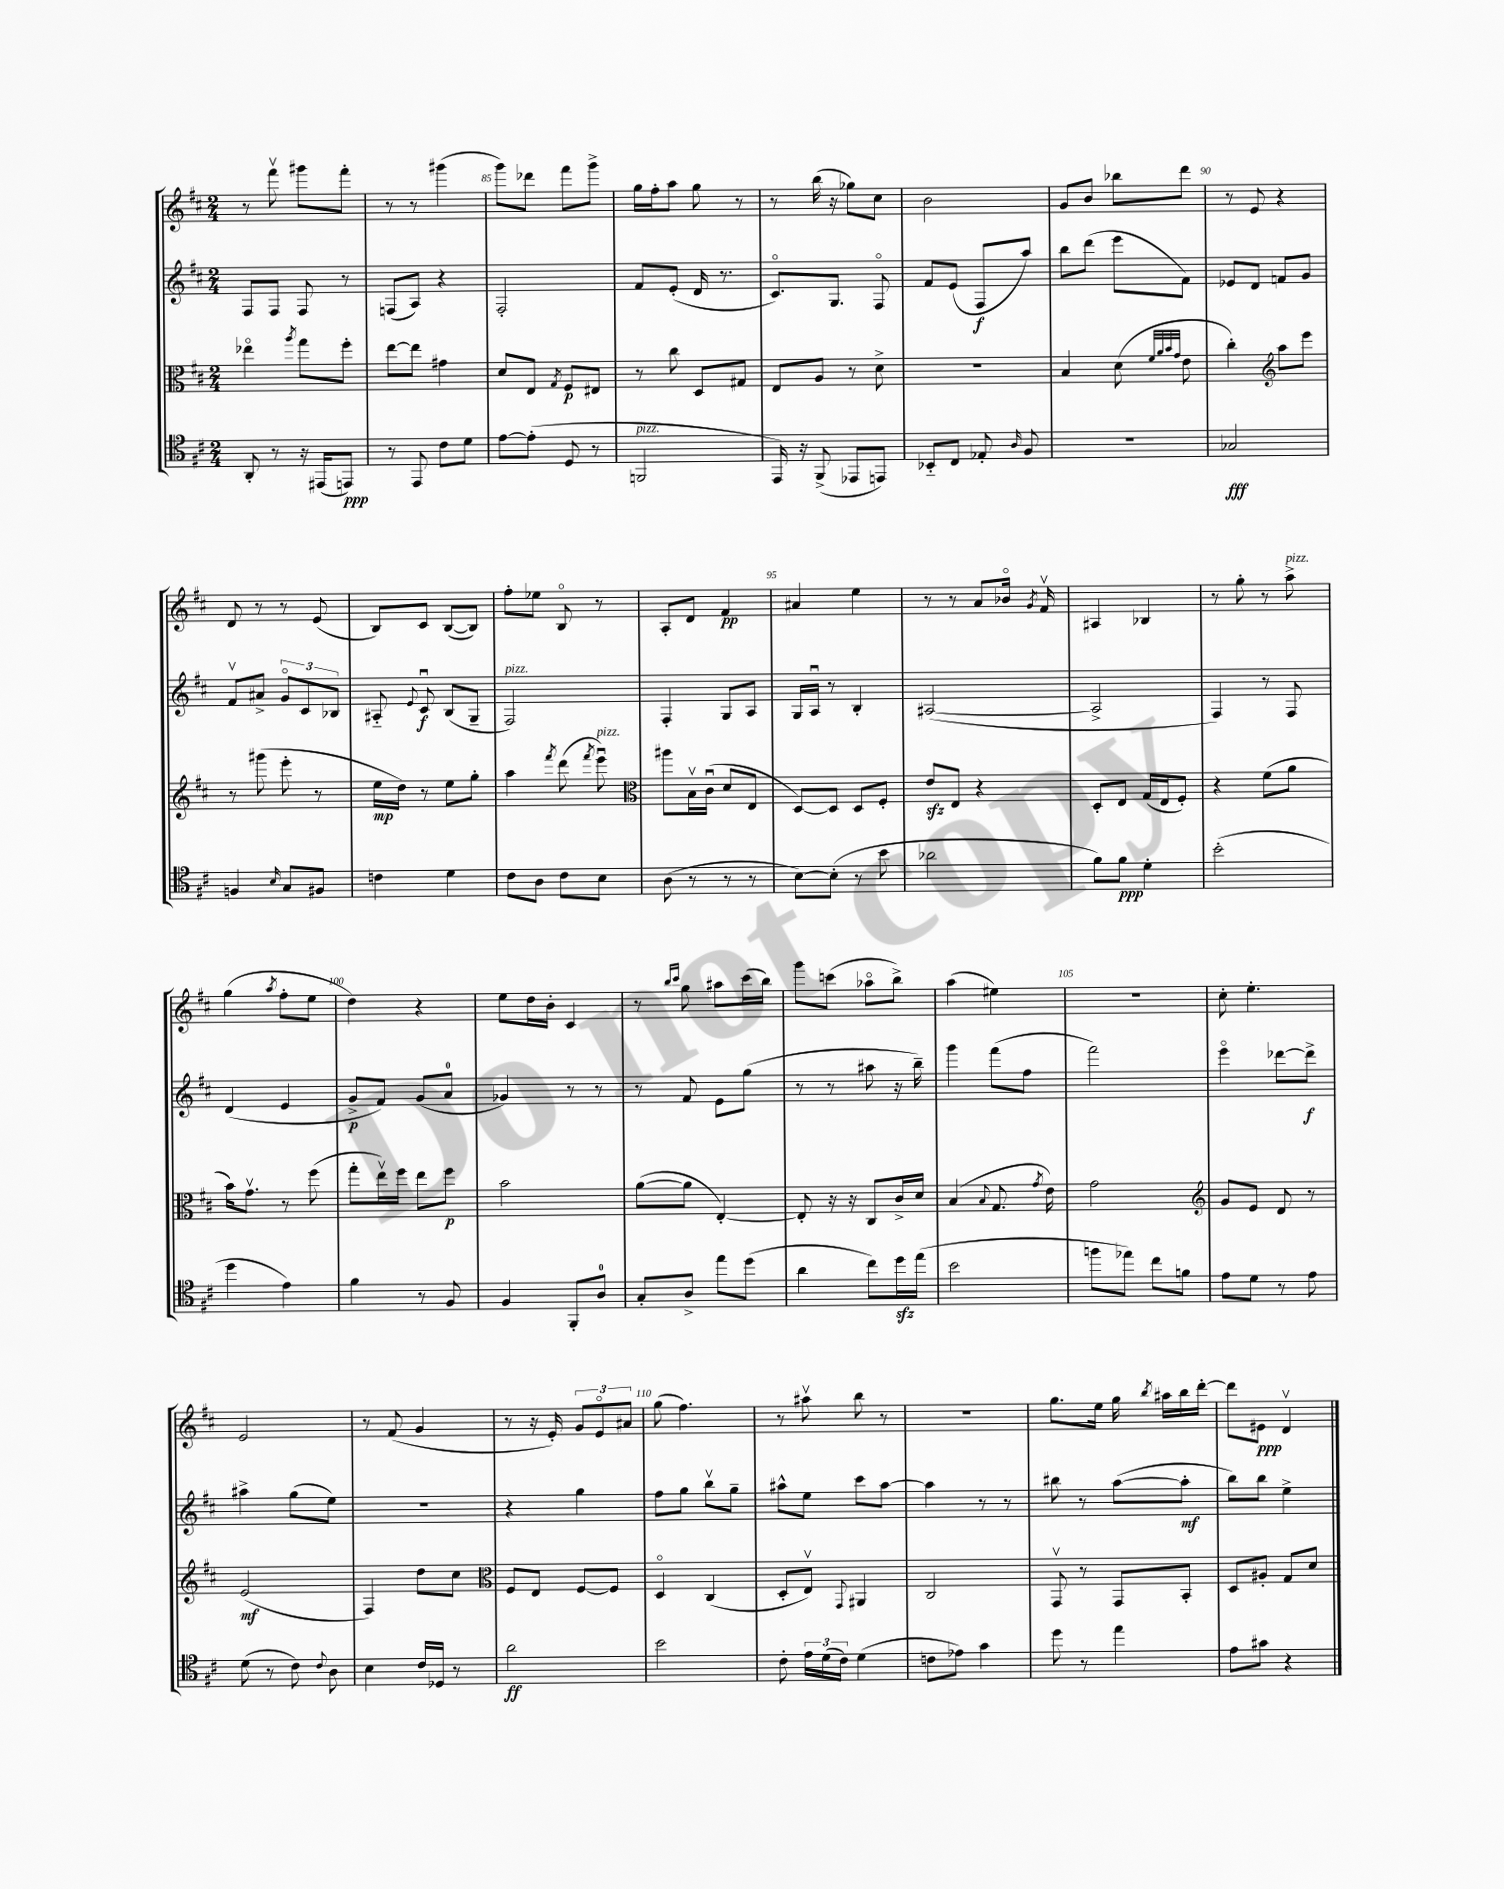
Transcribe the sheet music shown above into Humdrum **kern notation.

**kern	**dynam	**kern	**dynam	**kern	**dynam	**kern	**dynam
*part4	*part4	*part3	*part3	*part2	*part2	*part1	*part1
*staff4	*staff4	*staff3	*staff3	*staff2	*staff2	*staff1	*staff1
*clefC4	*	*clefC3	*	*clefG2	*	*clefG2	*
*k[f#c#]	*	*k[f#c#]	*	*k[f#c#]	*	*k[f#c#]	*
*M2/4	*	*M2/4	*	*M2/4	*	*M2/4	*
=83	=83	=83	=83	=83	=83	=83	=83
8AA'/	.	4ee-X\	.	8F#/L	.	8r	.
8r	.	.	.	8F#/J	.	8fff#v\	.
.	.	8qaa/	.	.	.	.	.
16r	.	8gg\L	.	8F#/	.	8ggg#X\L	.
(16EE#X/KL	.	.	.	.	.	.	.
8EEn/J)	ppp	8ff#'\J	.	8r	.	8fff#'\J	.
=84	=84	=84	=84	=84	=84	=84	=84
8r	.	[8ee\L	.	(8Fn/L	.	8r	.
8EE/	.	8ee\J]	.	8A/J)	.	8r	.
8c#\L	.	4g#X\	.	4r	.	(4ggg#X\	.
8d\J	.	.	.	.	.	.	.
=85	=85	=85	=85	=85	=85	=85	=85
[8e\L	.	8d/L	.	2F#'/	.	8ggg\L)	.
(8e'\J]	.	8E/J	.	.	.	8ddd-X\J	.
.	.	8qG/	.	.	.	.	.
8D/	.	8F#/L	p	.	.	8fff#\L	.
8r	.	8E#X/J	.	.	.	8ggg^\J	.
=86	=86	=86	=86	=86	=86	=86	=86
!LO:TX:a:i:t=pizz.	!	!	!	!	!	!	!
2FFn/	.	8r	.	8f#/L	.	16gg\LL	.
.	.	.	.	.	.	16ff#'\J	.
.	.	8cc#\	.	(8e'/J	.	8aa\J	.
.	.	8D/L	.	16d/	.	8gg\	.
.	.	.	.	8.r	.	.	.
.	.	8G#X/J	.	.	.	8r	.
=87	=87	=87	=87	=87	=87	=87	=87
16EE/)	.	8E/L	.	8.c#/L)	.	8r	.
16r	.	.	.	.	.	.	.
(8FF#^/	.	8A/J	.	.	.	(16bb\	.
.	.	.	.	8.G/J	.	16r	.
8EE-X/L	.	8r	.	.	.	8gg-X\L)	.
8EEn/J)	.	8d^\	.	8F#/	.	8cc#\J	.
=88	=88	=88	=88	=88	=88	=88	=88
8BB-X/L	.	2r	.	8f#/L	.	2b\	.
8C#/J	.	.	.	(8e/J	.	.	.
8E-X'/	.	.	.	8F#/L	f	.	.
16qqA/	.	.	.	.	.	.	.
8F#/	.	.	.	8aa/J)	.	.	.
=89	=89	=89	=89	=89	=89	=89	=89
2r	.	4B/	.	8bb\L	.	8g/L	.
.	.	.	.	(8ddd\J	.	8b/J	.
.	.	(8d\	.	8eee\L	.	8bb-X\L	.
.	.	32qqf#/LLL	.	.	.	.	.
.	.	32qqa/	.	.	.	.	.
.	.	32qqb/	.	.	.	.	.
.	.	32qqg/JJJ	.	.	.	.	.
.	.	8e\	.	8f#\J)	.	8ddd\J	.
=90	=90	=90	=90	=90	=90	=90	=90
2G-X/	fff	4cc#'\)	.	8e-X/L	.	8r	.
.	.	.	.	8d/J	.	8e/	.
*	*	*clefG2	*	*	*	*	*
.	.	8aa\L	.	8fn/L	.	4r	.
.	.	8eee\J	.	8g/J	.	.	.
!!LO:LB:g=z
=91	=91	=91	=91	=91	=91	=91	=91
4Fn/	.	8r	.	8f#v/L	.	8d/	.
.	.	(8ggg#X\	.	8a#X^/J	.	8r	.
16qqB/	.	.	.	.	.	.	.
8G/L	.	8eee'\	.	12g/L	.	8r	.
.	.	.	.	12c#/	.	.	.
8F#X/J	.	8r	.	.	.	(8e/	.
.	.	.	.	12B-X/J	.	.	.
=92	=92	=92	=92	=92	=92	=92	=92
4cn\	.	16ee\LL	mp	8A#X/	.	8B/L)	.
.	.	16dd\JJ)	.	.	.	.	.
.	.	.	.	8qqe/	.	.	.
.	.	8r	.	8c#u/	f	8c#/J	.
4d\	.	8ee\L	.	(8B/L	.	([8B/L	.
.	.	8gg'\J	.	8G~/J	.	8B/J])	.
=93	=93	=93	=93	=93	=93	=93	=93
!	!	!	!	!LO:TX:a:i:t=pizz.	!	!	!
8c#\L	.	4aa\	.	2F#/)	.	8ff#'\L	.
8A\J	.	.	.	.	.	8ee-X\J	.
.	.	8qfff#/	.	.	.	.	.
8c#\L	.	(8ddd\	.	.	.	8B/	.
.	.	8qfff#/	.	.	.	.	.
!	!	!LO:TX:a:i:t=pizz.	!	!	!	!	!
8B\J	.	8eeeu\)	.	.	.	8r	.
=94	=94	=94	=94	=94	=94	=94	=94
*	*	*clefC3	*	*	*	*	*
(8A\	.	8aa#X\L	.	4F#'/	.	8A'/L	.
8r	.	16Bv\L	.	.	.	8d/J	.
.	.	(16c#u\JJ	.	.	.	.	.
8r	.	8d/L	.	8G/L	.	4f#/	pp
8r	.	8E/J	.	8A/J	.	.	.
=95	=95	=95	=95	=95	=95	=95	=95
[8B\L)	.	[8D/L)	.	16G/LL	.	4a#X/	.
.	.	.	.	16Au/JJ	.	.	.
(8B'\J]	.	8D/J]	.	8r	.	.	.
8r	.	8D/L	.	4B'/	.	4ee\	.
8b\	.	8F#'/J	.	.	.	.	.
=96	=96	=96	=96	=96	=96	=96	=96
2a-X\	.	8ezz/L	.	([2A#X/	.	8r	.
.	.	8E/J	.	.	.	8r	.
.	.	4r	.	.	.	8a/L	.
.	.	.	.	.	.	16b-X/Jk	.
.	.	.	.	.	.	8qg/	.
.	.	.	.	.	.	16f#v/	.
=97	=97	=97	=97	=97	=97	=97	=97
8f#\L)	.	8D'/L	.	2A#^/]	.	4A#X/	.
8f#\J	ppp	8E/J	.	.	.	.	.
4d'\	.	(16G/LL	.	.	.	4B-X/	.
.	.	16E/J	.	.	.	.	.
.	.	8F#'/J)	.	.	.	.	.
=98	=98	=98	=98	=98	=98	=98	=98
(2b'\	.	4r	.	4F#/)	.	8r	.
.	.	.	.	.	.	8gg'\	.
.	.	(8f#\L	.	8r	.	8r	.
!	!	!	!	!	!	!LO:TX:a:i:t=pizz.	!
.	.	8a\J	.	8F#/	.	8aa^\	.
!!LO:LB:g=z
=99	=99	=99	=99	=99	=99	=99	=99
4dd\	.	16b\KL)	.	(4d/	.	(4gg\	.
.	.	8.gv\J	.	.	.	.	.
.	.	.	.	.	.	8qaa/	.
4e\)	.	8r	.	4e/	.	8ff#'\L	.
.	.	(8ff#\	.	.	.	8ee\J	.
=100	=100	=100	=100	=100	=100	=100	=100
4f#\	.	8gg'\L	.	8g^/L	p	4dd\)	.
.	.	16eev\L)	.	8f#/J)	.	.	.
.	.	16ff#\JJ	.	.	.	.	.
8r	.	8ee\L	.	(8g/L	.	4r	.
8F#/	.	8ff#\J	p	8a/J	.	.	.
=101	=101	=101	=101	=101	=101	=101	=101
4F#/	.	2b\	.	4g-X/)	.	8ee\L	.
.	.	.	.	.	.	16dd\L	.
.	.	.	.	.	.	16b'\JJ	.
8FF#'/L	.	.	.	8r	.	4c#/	.
8A/J	.	.	.	8r	.	.	.
=102	=102	=102	=102	=102	=102	=102	=102
8G'/L	.	([8a\L	.	8r	.	8r	.
.	.	.	.	.	.	16qqbb/LL	.
.	.	.	.	.	.	16qqccc#/JJ	.
8A^/J	.	8a\J]	.	8f#/	.	8gg\	.
8ee\L	.	[4E'/)	.	8e\L	.	8aa#X\L	.
(8dd\J	.	.	.	(8gg\J	.	(16ccc#\L	.
.	.	.	.	.	.	16bb\JJ)	.
=103	=103	=103	=103	=103	=103	=103	=103
4a\	.	8E'/]	.	8r	.	8ggg\L	.
.	.	16r	.	8r	.	(8cccn\J	.
.	.	16r	.	.	.	.	.
8cc#\L)	.	8C#/L	.	8aa#X\	.	8aa-X\L	.
16ddzz\L	.	16c#^/L	.	16r	.	8bb^\J)	.
(16ee\JJ	.	16d/JJ	.	16bb~\)	.	.	.
=104	=104	=104	=104	=104	=104	=104	=104
2b\	.	(4B/	.	4ggg\	.	(4aa\	.
.	.	8qqB/	.	.	.	.	.
.	.	8.G/	.	(8fff#\L	.	4ee#X\)	.
.	.	.	.	8ff#\J	.	.	.
.	.	8qg/	.	.	.	.	.
.	.	16e\)	.	.	.	.	.
=105	=105	=105	=105	=105	=105	=105	=105
8ffn\L	.	2g\	.	2fff#\)	.	2r	.
8ee-X\J)	.	.	.	.	.	.	.
8cc#\L	.	.	.	.	.	.	.
8fn\J	.	.	.	.	.	.	.
=106	=106	=106	=106	=106	=106	=106	=106
*	*	*clefG2	*	*	*	*	*
8e\L	.	8g/L	.	4eee\	.	8cc#'\	.
8d\J	.	8e/J	.	.	.	4.ee'\	.
8r	.	8d/	.	[8ddd-X\L	.	.	.
8e\	.	8r	.	8ddd-^\J]	f	.	.
!!LO:LB:g=z
=107	=107	=107	=107	=107	=107	=107	=107
(8d\	.	(2e/	mf	4aa#X^\	.	2e/	.
8r	.	.	.	.	.	.	.
8c#\)	.	.	.	(8gg\L	.	.	.
8qqc#/	.	.	.	.	.	.	.
8A\	.	.	.	8ee\J)	.	.	.
=108	=108	=108	=108	=108	=108	=108	=108
4B\	.	4F#/)	.	2r	.	8r	.
.	.	.	.	.	.	(8f#/	.
16c#/LL	.	8dd\L	.	.	.	4g/	.
16D-X/JJ	.	.	.	.	.	.	.
8r	.	8cc#\J	.	.	.	.	.
=109	=109	=109	=109	=109	=109	=109	=109
*	*	*clefC3	*	*	*	*	*
2a\	ff	8F#/L	.	4r	.	8r	.
.	.	8E/J	.	.	.	16r	.
.	.	.	.	.	.	16e'/)	.
.	.	[8F#/L	.	4gg\	.	12g/L	.
.	.	.	.	.	.	12e/	.
.	.	8F#/J]	.	.	.	.	.
.	.	.	.	.	.	12a#X/J	.
=110	=110	=110	=110	=110	=110	=110	=110
2b\	.	4D/	.	8ff#\L	.	(8gg\	.
.	.	.	.	8gg\J	.	4.ff#\)	.
.	.	(4C#/	.	8bbv\L	.	.	.
.	.	.	.	8gg~\J	.	.	.
=111	=111	=111	=111	=111	=111	=111	=111
8c#'\	.	8D'/L	.	8aa#X^^\L	.	8r	.
24e\LL	.	8Ev/J)	.	8ee\J	.	8aa#Xv\	.
(24d\	.	.	.	.	.	.	.
24c#\JJ)	.	.	.	.	.	.	.
.	.	8qqGG/	.	.	.	.	.
(4d\	.	4AA#X/	.	8ccc#\L	.	8bb\	.
.	.	.	.	[8aa#\J	.	8r	.
=112	=112	=112	=112	=112	=112	=112	=112
8cn\L	.	2C#/	.	4aa#\]	.	2r	.
8e-X\J)	.	.	.	.	.	.	.
4g\	.	.	.	8r	.	.	.
.	.	.	.	8r	.	.	.
=113	=113	=113	=113	=113	=113	=113	=113
8dd\	.	8GGv/	.	8bb#X\	.	8.gg\L	.
8r	.	8r	.	8r	.	.	.
.	.	.	.	.	.	16ee\Jk	.
4ee\	.	8GG/L	.	([8aa\L	.	16gg\	.
.	.	.	.	.	.	8qbb/	.
.	.	.	.	.	.	16aa#X\LL	.
.	.	8BB'/J	.	8aa'\J]	mf	16bb\	.
.	.	.	.	.	.	[16ddd'\JJ	.
=114	=114	=114	=114	=114	=114	=114	=114
8e\L	.	8D/L	.	8bb\L)	.	8ddd\L]	.
8g#X\J	.	8A#X'/J	.	8bb\J	.	8e#X\J	ppp
4r	.	8G/L	.	4ee^\	.	4dv/	.
.	.	8d/J	.	.	.	.	.
==	==	==	==	==	==	==	==
*-	*-	*-	*-	*-	*-	*-	*-
